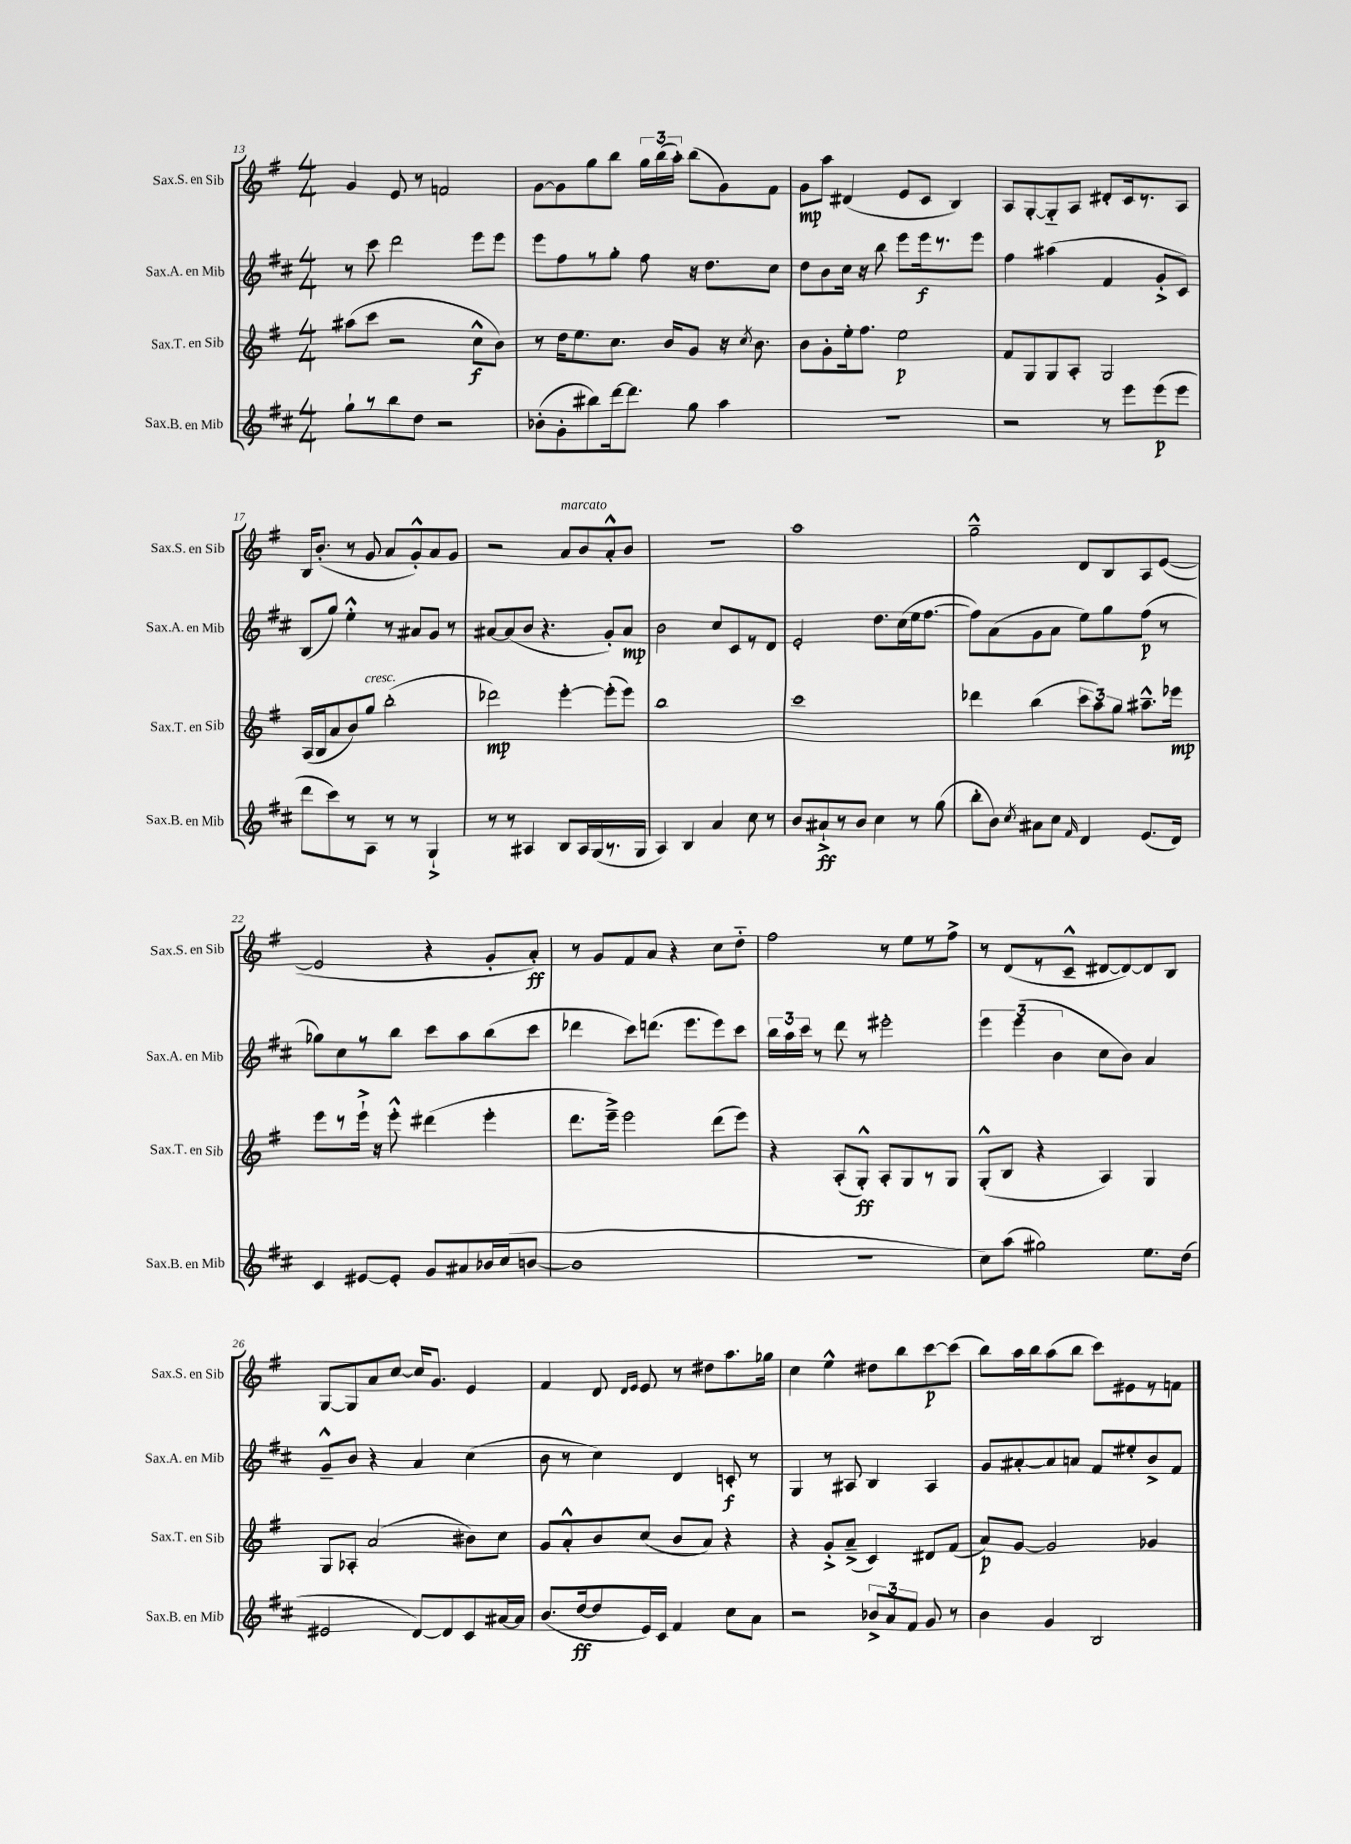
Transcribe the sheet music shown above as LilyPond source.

<<
\new StaffGroup <<
\new Staff = "s0" \with { instrumentName = "Sax.S. en Sib" shortInstrumentName = "Sax.S. en Sib" } {
    \clef treble \key g \major \numericTimeSignature \time 4/4
    \autoBeamOff g'4 e'8 r8 f'2 |
    g'8[~ g'8 g''8 b''8] \tuplet 3/2 { g''16[ b''16( a''16]-.) } b''8[( g'8) fis'8] |
    g'8[\mp a''8] dis'4( e'8[ c'8] b4) |
    a8[ g8~-. g8-_ a8] dis'8[-. c'16 r8. a8] |
    b16[ b'8.]-.( r8 g'8 a'8[ g'8-.-^) a'8 g'8] |
    r2 a'8[^\markup { \italic "marcato" } b'8 a'8-.-^ b'8] |
    r1 |
    a''1 |
    g''2---^ d'8[ b8 a8 e'8]~( |
    e'2 r4 g'8[-. a'8]-.\ff) |
    r8 g'8[ fis'8 a'8] r4 c''8[ d''8]-_ |
    fis''2 r8 e''8[ r8 fis''8]-> |
    r8 d'8[( r8 c'8]---^ dis'8[~ dis'8~) dis'8 b8] |
    g8[~ g8 a'8 c''8]~ c''16[ g'8.] e'4 |
    fis'4 d'8 \grace { d'16[ e'16] } e'8 r8 dis''8[ a''8. ges''16] |
    c''4 e''4-^ dis''8[ b''8 c'''8~\p c'''8]( |
    b''8[) a''16 b''16 a''8( b''8] c'''8[) eis'8 r8 f'8] \bar "|." |
}
\new Staff = "s1" \with { instrumentName = "Sax.A. en Mib" shortInstrumentName = "Sax.A. en Mib" } {
    \clef treble \key d \major \numericTimeSignature \time 4/4
    \autoBeamOff r8 cis'''8 d'''2 e'''8[ e'''8] |
    e'''8[ fis''8 r8 g''8]-. fis''8 r16 d''8.[ cis''8] |
    d''8[ b'8 cis''16] r16 b''8 e'''8[ e'''16\f r8. e'''8] |
    fis''4 ais''4( fis'4 g'8[-.-> cis'8]) |
    b8[( g''8]) e''4-.-^ r8 ais'8[ g'8] r8 |
    ais'8[~ ais'8( b'8] r4. g'8[-.) ais'8]\mp |
    b'2 cis''8[ cis'8 r8 d'8] |
    e'2-. d''8.[ cis''16( e''16 fis''8.]~ |
    fis''8[) a'8( g'8 a'8] e''8[) g''8 fis''8]\p( r8 |
    ges''8[) cis''8 r8 b''8] cis'''8[ a''8 b''8( cis'''8] |
    des'''4 cis'''8[) d'''8.]( e'''8.[ e'''8) cis'''8] |
    \tuplet 3/2 { b''16[ a''16 cis'''16] } r8 d'''8 r8 eis'''2-. |
    \tuplet 3/2 { e'''4 e'''4( b'4 } cis''8[ b'8]) a'4 |
    g'8[---^ b'8] r4 a'4 cis''4( |
    b'8 r8 cis''4) d'4 c'8-.\f r8 |
    g4 r8 ais8 b4 ais4 |
    g'8[ ais'8~-. ais'8 a'8] fis'8[ eis''8-. b'8-> fis'8] \bar "|." |
}
\new Staff = "s2" \with { instrumentName = "Sax.T. en Sib" shortInstrumentName = "Sax.T. en Sib" } {
    \clef treble \key g \major \numericTimeSignature \time 4/4
    \autoBeamOff ais''8[( c'''8] r2 c''8[-^\f b'8]) |
    r8 d''16[ e''8. c''8.] b'16[ g'8] r16 \acciaccatura { c''8 } b'8. |
    b'8[ g'8-. e''16-. fis''8.] e''2\p |
    fis'8[ g8 g8 a8]-. g2 |
    a16[( b16 a'8 b'8) g''8]^\markup { \italic "cresc." } b''2-.( |
    des'''2\mp) e'''4~-. e'''8[-.( e'''8]) |
    b''1 |
    c'''1 |
    des'''4 b''4( \tuplet 3/2 { c'''8[ a''8) g''8] } ais''8.[---^ ees'''16]\mp |
    e'''8[ r8 e'''16]-!-> r16 e'''8-.-^ dis'''4( e'''4-. |
    d'''8.[ e'''16]--->) e'''2 d'''8[( e'''8]) |
    r4 a8[-.( g8]-.-^\ff) a8[-. g8 r8 g8] |
    g8[-.-^( b8] r4 a4) g4 |
    g8[ aes8]-. a'2( bis'8[) c''8] |
    g'8[ a'8-.-^ b'8 c''8]( b'8[ a'8]) r4 |
    r4 g'8[-.-> a'8]--->( c'4) dis'8[ fis'8]( |
    a'8[\p) g'8]~ g'2 ges'4 \bar "|." |
}
\new Staff = "s3" \with { instrumentName = "Sax.B. en Mib" shortInstrumentName = "Sax.B. en Mib" } {
    \clef treble \key d \major \numericTimeSignature \time 4/4
    \autoBeamOff g''8[-! r8 b''8 d''8] r2 |
    bes'8[-.( g'8-. bis''8) d'''16~ d'''8.] g''8 a''4 |
    R1 |
    r2 r8 e'''8[ e'''8\p( e'''8] |
    d'''8[ cis'''8) r8 a8] r8 r8 g4-!-> |
    r8 r8 ais4 b8[ ais16 g16( r8. g16] |
    a4) b4 a'4 cis''8 r8 |
    b'8[ ais'8-!->\ff r8 b'8] cis''4 r8 g''8( |
    b''8[-. b'8]) \acciaccatura { cis''8 } ais'8[ cis''8] \grace { fis'16 } d'4 e'8.[( d'16]) |
    cis'4 eis'8[~ eis'8]-. g'8[ ais'8 bes'16 cis''16( b'8]~ |
    b'1 |
    R1 |
    cis''8[) a''8]( gis''2) e''8.[ d''16]( |
    eis'2 d'8[~) d'8 cis'8 ais'16~ ais'16] |
    b'8.[( d''16~\ff d''8 e'16) cis'16] fis'4 cis''8[ a'8] |
    r2 \tuplet 3/2 { bes'8[-> a'8 fis'8] } g'8 r8 |
    b'4 g'4 b2 \bar "|." |
}
>>
>>
\layout { \context { \Score currentBarNumber = #13 } }
